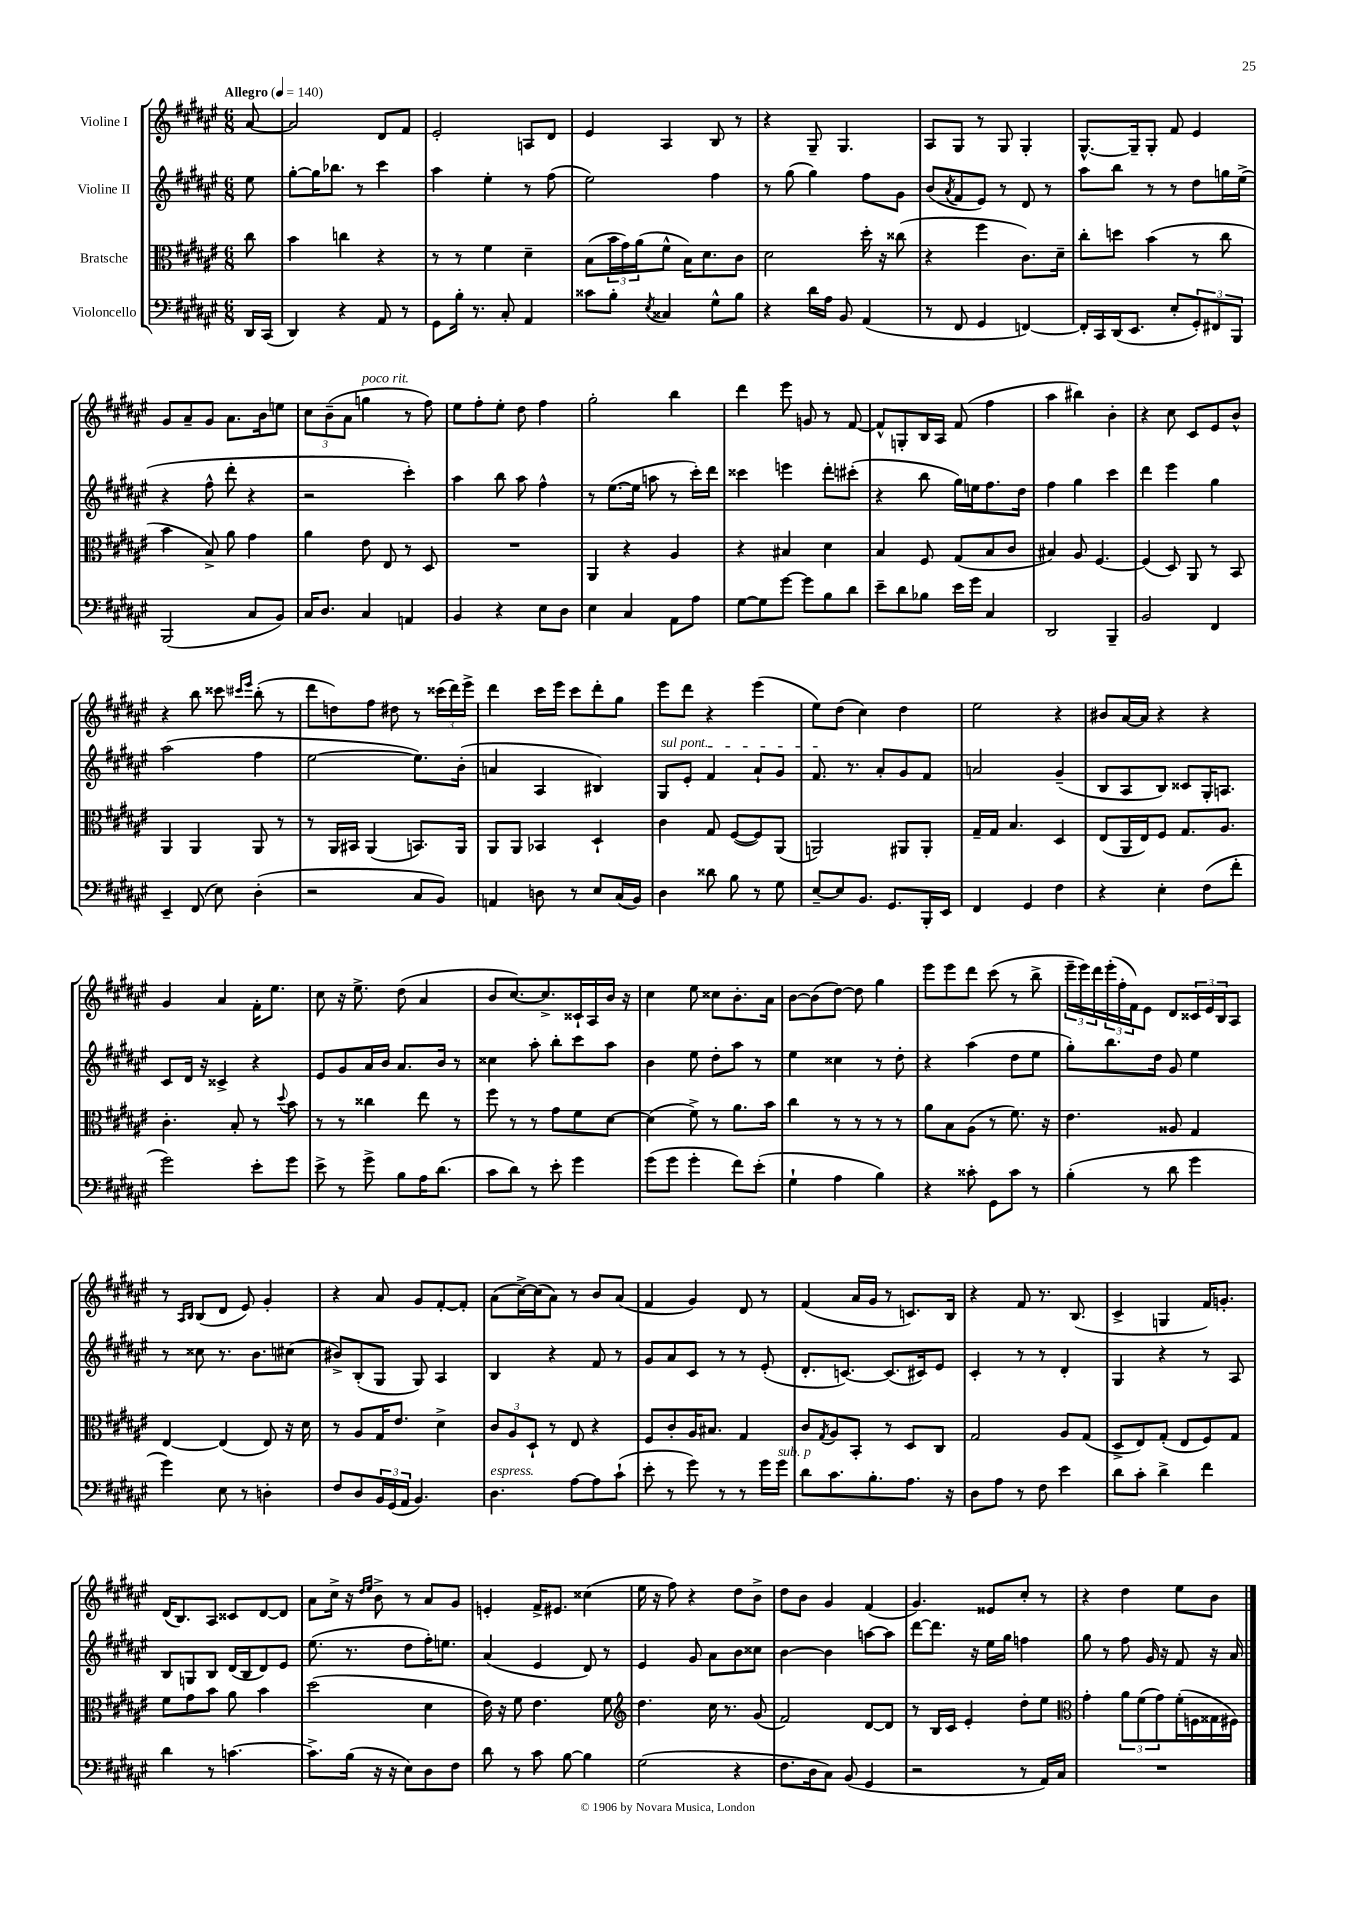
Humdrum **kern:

**kern	**kern	**kern	**kern
*staff4	*staff3	*staff2	*staff1
*clefF4	*clefC3	*clefG2	*clefG2
*k[f#c#g#d#a#e#]	*k[f#c#g#d#a#e#]	*k[f#c#g#d#a#e#]	*k[f#c#g#d#a#e#]
*M6/8	*M6/8	*M6/8	*M6/8
*MM140	*MM140	*MM140	*MM140
16DD#/LL	8cc#\	8ee#\	[8a#/
(16CC#/JJ	.	.	.
=	=	=	=
4DD#/)	4b\	[8gg#'\L	2a#/]
.	.	16gg#\]K	.
.	.	8.bb-\J	.
4r	4cc\	.	.
.	.	8r	.
8AA#/	4r	4ccc#\	8d#/L
8r	.	.	8f#/J
=	=	=	=
8GG#\L	8r	4aa#\	2e#'/
16B'\Jk	8r	.	.
8.r	.	.	.
.	4f#\	4ee#'\	.
8C#'/	.	.	.
4AA#/	4d#~\	8r	8A/L
.	.	(8ff#\	8d#/J
=	=	=	=
8c##\L	(8B\L	2ee#\)	4e#/
8B'\J	24b\L	.	.
.	24g#\)	.	.
.	(24a#\J	.	.
8qE#/	.	.	.
4C##/	8f#^^\J	.	4A#/
.	16B\LK)	.	.
.	8.d#\	.	.
8G#^^\L	.	4ff#\	8B/
8B\J	8c#\J	.	8r
=	=	=	=
4r	2d#\	8r	4r
.	.	(8gg#\	.
16d#\LL	.	4gg#\)	8G#~/
16A#\JJ	.	.	.
8BB/	.	.	4.G#/
(4AA#/	16dd#'\	8ff#\L	.
.	16r	.	.
.	(8cc##\	8g#\J	.
=	=	=	=
8r	4r	(8b/L	8A#/L
.	.	8qa#/	.
8FF#/	.	8f#/	8G#/J
4GG#/	4ff#\	8e#/J)	8r
.	.	8r	8G#/
[4FF/)	8.c#\L)	8d#/	4G#'/
.	.	8r	.
.	16d#~\Jk	.	.
=	=	=	=
16FF'/]LL	8cc#'\L	8aa#\L	[8.G#^^/L
16CC#/	.	.	.
(16DD#/J	8dd\J	8bb\J	.
8.EE#/J	.	.	16G#~/]k
.	(4b\	8r	8G#'/J
8E#'/L	.	8r	8f#/
12GG#'/)	8r	8dd#\L	4e#/
12FF#/	.	.	.
.	8cc#\	16gg\L	.
12BBB/J	.	.	.
.	.	(16ee#^\JJ	.
=	=	=	=
(2BBB/	4b\	4r	8g#/L
.	.	.	8a#~/
.	8B^/)	8ff#^^\	8g#/J
.	8a#\	8ddd#'\	8.a#\L
8C#/L	4g#\	4r	.
.	.	.	16b\k
8BB/J)	.	.	8ee\J
=	=	=	=
16C#/LK	4a#\	2r	12cc#\L
8.D#/J	.	.	.
.	.	.	(12b~\
.	.	.	12a#\J
4C#/	8e#\	.	4gg\
.	8E#/	.	.
4AA/	8r	4ccc#'\)	8r
.	8D#/	.	8ff#\)
=	=	=	=
4BB/	2.r	4aa#\	8ee#\L
.	.	.	8ff#'\
4r	.	8bb\	8ee#'\J
.	.	8aa#\	8dd#\
8E#\L	.	4ff#^^\	4ff#\
8D#\J	.	.	.
=	=	=	=
4E#\	4AA#/	8r	2gg#'\
.	.	([8.ee#\L	.
4C#/	4r	.	.
.	.	16ee#\]Jk	.
.	.	8aa\	.
8AA#\L	4A#/	8r	4bb\
8A#\J	.	16ccc#'\LL)	.
.	.	16ddd#\JJ	.
=	=	=	=
[8G#\L	4r	4ccc##\	4ddd#\
8G#\]	.	.	.
[8g#\J	4B#/	4eee\	8eee#\
8g#\]L	.	.	8g/
8B\	4d#\	8ddd#'\L	8r
8d#\J	.	(8ccc#'\J	[8f#/
=	=	=	=
8e#~\L	4B/	4r	8f#^^/]L
8d#\	.	.	8G'/
8B-\J	8F#/	8bb\	16B/L
.	.	.	16A#/JJ
16e#\LL	(8G#/L	16gg#\LL)	(8f#/
16g#\JJ	.	16ee\J	.
4C#/	8B/	8.ff#\	4ff#\
.	8c#/J	.	.
.	.	16dd#\Jk	.
=	=	=	=
2DD#/	4B#/)	4ff#\	4aa#\
.	8A#/	4gg#\	4bb#\)
.	[4.F#/	.	.
4BBB~/	.	4ccc#\	4b'\
=	=	=	=
2BB/	(4F#/]	4ddd#\	4r
.	8D#/)	4eee#\	8cc#\
.	8AA#/	.	8c#/L
4FF#/	8r	4gg#\	8e#/
.	8BB/	.	8b^^/J
=	=	=	=
4EE#~/	4AA#/	(2aa#\	4r
(8FF#/	4AA#/	.	8bb\
8E#\)	.	.	8ccc##\
.	.	.	16qqccc#/LL
.	.	.	16qqeee#/JJ
(4D#'\	8AA#/	4ff#\	(8bb'\
.	8r	.	8r
=	=	=	=
2r	8r	[2ee#\	8ddd#\L
.	16AA#/LL	.	8dd\)
.	16BB#/JJ	.	.
.	(4AA#/	.	8ff#\J
.	.	.	8dd#\
8C#/L	8.BB/L)	8.ee#\]L)	8r
8BB/J)	.	.	(24ccc##\LL
.	.	.	24ddd#\)
.	16AA#/Jk	(16b'\Jk	.
.	.	.	24eee#^\JJ
=	=	=	=
4AA/	8AA#/L	4a/	4ddd#\
.	8AA#/J	.	.
8D\	4BB-/	4A#/	16ccc#\LL
.	.	.	16eee#\JJ
8r	.	.	8ccc#\L
8E#/L	4D#`/	4B#/)	8ddd#'\
(16C#/L	.	.	8gg#\J
16BB/JJ)	.	.	.
=	=	=	=
4D#\	4c#\	8G#/L	8eee#\L
.	.	8e#'/J	8ddd#\J
8d##\	8G#/	4f#/	4r
8B\	([8F#/L	.	.
8r	8F#/])	8a#`/L	(4eee#\
8G#\	(8AA#/J	8g#/J	.
=	=	=	=
[8E#~/L	2AA/)	8.f#/	8ee#\L)
8E#/]	.	.	(8dd#\J
.	.	8.r	.
8.BB/J	.	.	4cc#\)
.	.	8a#'/L	.
8.GG#/L	.	.	.
.	8AA#/L	8g#/	4dd#\
16BBB'/L	8AA#'/J	8f#/J	.
16EE#/JJ	.	.	.
=	=	=	=
4FF#/	16G#~/LL	2a/	2ee#\
.	16G#/JJ	.	.
.	4.B/	.	.
4GG#/	.	.	.
4F#\	4D#/	(4g#~/	4r
=	=	=	=
4r	(8E#/L	8B/L	8b#/L
.	16AA#/L	8A#/	[16a#/L
.	16E#/J)	.	16a#/]JJ
4E#'\	8F#/J	8B/J)	4r
.	8.G#/L	8c##/L	.
(8F#\L	.	16G#'/K	4r
.	8.A#/J	8.A/J	.
8f#'\J	.	.	.
=	=	=	=
2g#\)	4.c#'\	8c#/L	4g#/
.	.	16d#/Jk	.
.	.	16r	.
.	.	4c##^/	4a#/
.	8B'/	.	.
8e#'\L	8r	4r	16f#'\LK
.	.	.	8.ee#\J
.	8qqdd#/	.	.
8g#\J	8b\	.	.
=	=	=	=
8e#^\	8r	8e#/L	8cc#\
8r	8r	8g#/	16r
.	.	.	8.ee#^\
8g#^\	4cc##\	16a#/L	.
.	.	16b/JJ	.
8B\L	.	8.a#/L	(8dd#\
16A#\K	8ee#\	.	4a#/
(8.d#\J	.	16b/Jk	.
.	8r	8r	.
=	=	=	=
8c#\L	8ff#\	4cc##\	8b/L
8d#\J)	8r	.	[8.cc#/)
8r	8r	8aa#'\	.
.	.	.	8.cc#^/]
8e#'\	8g#\L	8bb'\L	.
4g#\	8f#\	8ccc#\	16c##`/L
.	.	.	16A#/
.	[8d#\J	8aa#\J	16b/JJ
.	.	.	16r
=	=	=	=
(8g#\L	(4d#\]	4b\	4cc#\
8g#\J	.	.	.
4g#'\	8f#^\)	8ee#\	8ee#\
.	8r	8dd#'\L	8cc##\L
8f#\L)	8.a#\L	8aa#\J	8.b'\
(8e#'\J	.	8r	.
.	16b\Jk	.	16a#\Jk
=	=	=	=
4G#`\	4cc#\	4ee#\	[8b\L
.	.	.	(8b\]
4A#\	8r	4cc##\	[8dd#\J)
.	8r	.	8dd#\]
4B\)	8r	8r	4gg#\
.	8r	8dd#'\	.
=	=	=	=
4r	8a#\L	4r	8eee#\L
.	8B\	.	8eee#\
8c##'\	(8A#\J	(4aa#\	8ddd#\J
8GG#\L	8r	.	(8ccc#\
8c##\J	8.f#\)	8dd#\L	8r
8r	.	8ee#\J	8bb^\
.	16r	.	.
=	=	=	=
(4B'\	4.e#\	8gg#'\L)	24eee#~\LL
.	.	.	24eee#\)
.	.	.	24ddd#\
.	.	8.bb\	(24eee#'\
.	.	.	24ff#'\
.	.	.	24f#\J)
8r	.	.	8e#\J
.	.	16dd#\Jk	.
8d#\	8A##/	8g#/	8d#/L
4g#\	4G#/	4ee#\	24c##/L
.	.	.	24e#/
.	.	.	24B/J
.	.	.	8A#/J
=	=	=	=
4g#\)	[4E#/	8r	8r
.	.	.	16qqA#/LL
.	.	.	16qqB/JJ
.	.	8cc##\	(8B/L
8E#\	(4E#/]	8.r	8d#/J
8r	.	.	8e#/)
.	.	8.b\L	.
4D'\	8E#/)	.	4g#'/
.	16r	(8cc#\J	.
.	16d#\	.	.
=	=	=	=
8F#/L	8r	8b#^/L)	4r
8D#/	8A#/L	(8B'/	.
24BB/L	16G#/K	8G#/J	8a#/
(24GG#/	.	.	.
.	8.e#/J	.	.
24AA#/JJ	.	.	.
4.BB/)	.	8G#/)	8g#/L
.	4d#^\	4A#/	[8f#'/
.	.	.	8f#'/]J
=	=	=	=
4.D#\	12c#/L	4B/	(8a#\L
.	12A#/	.	.
.	.	.	[16cc#^\L)
.	12D#`/J	.	.
.	.	.	(16cc#\]J
.	8r	4r	8a#\J)
[8A#\L	8E#/	.	8r
8A#\]	4r	8f#/	8b/L
(8c#`\J	.	8r	(8a#/J
=	=	=	=
8e#'\	8F#/L	8g#/L	4f#/
8r	8c#'/	8a#/	.
8g#\)	16A#/K	8c#/J	4g#/)
.	8.B#/J	.	.
8r	.	8r	.
8r	4G#/	8r	8d#/
16g#\LL	.	(8e#'/	8r
16g#\JJ	.	.	.
=	=	=	=
8d#\L	8c#/L	8.d#'/L	(4f#/
.	8qG#/	.	.
8.c#\	8A#/	.	.
.	.	[8.c/J)	.
.	8BB'/J	.	16a#/LL
8.B'\	.	.	16g#/JJ
.	8r	(8.c/]L	8r
8.A#\J	8D#/L	.	8.c/L)
.	.	16c#/k)	.
.	8C#/J	8e#/J	.
16r	.	.	16B/Jk
=	=	=	=
8D#\L	2G#/	4c#'/	4r
8A#\J	.	.	.
8r	.	8r	8f#/
8F#\	.	8r	8.r
4e#\	8A#/L	4d#'/	.
.	.	.	(8.B/
.	(8G#/J	.	.
=	=	=	=
8d#\L	8D#^/L	4G#/	4c#^/
8c#'\J	8E#/)	.	.
4d#^\	(8G#'/J	4r	4G/
.	8E#/L	.	.
4f#\	8F#/)	8r	16f#/LK)
.	.	.	8.g'/J
.	8G#/J	8A#/	.
=	=	=	=
4d#\	8f#\L	8B/L	(16d#/LK
.	.	.	8.B/)
.	8g#\	8G/	.
8r	8b\J	8B/J	8A#/J
[4.c\	8a#\	(16d#/LL	8c##/L
.	.	16B/J	.
.	4b\	8d#/)	[8d#/
.	.	8e#/J	8d#/]J
=	=	=	=
8.c^\]L	(2dd#\	(8.ee#\	8a#\L
.	.	.	16cc#^\Jk
(16B\Jk	.	8.r	16r
.	.	.	16qqdd#/LL
.	.	.	16qqee#/JJ
16r	.	.	8b^\
16r	.	.	.
8E#\L)	.	8dd#\L	8r
8D#\	4d#\	16ff#'\K)	8a#/L
.	.	8.ee\J	.
8F#\J	.	.	8g#/J
=	=	=	=
8d#\	16e#\)	(4a#/	4e'/
.	16r	.	.
8r	8f#\	.	.
8c#\	4.e#\	4e#/	16f#^/LK
.	.	.	8.e#/J
[8B\	.	.	.
4B\]	.	8d#/)	(4cc##\
.	8f#\	8r	.
=	=	=	=
*	*clefG2	*	*
(2G#\	4.dd#\	4e#/	16ee#\
.	.	.	16r
.	.	.	8ff#\)
.	.	8g#/	4r
.	16cc#\	8a#\L	.
.	8.r	.	.
4r	.	8b\	8dd#\L
.	(8g#/	8cc##\J	8b^\J
=	=	=	=
8.F#\L	2f#/)	[4b\	8dd#\L
.	.	.	8b\J
16D#\k	.	.	.
8C#\J)	.	4b\]	4g#/
(8BB/	.	.	.
4GG#/	[8d#/L	[8aa\L	(4f#/
.	8d#/]J	8aa\]J	.
=	=	=	=
2r	8r	[8ddd#\L	4.g#/)
.	16B/LL	8.ddd#\]J	.
.	16c#/JJ	.	.
.	4e#'/	.	.
.	.	16r	.
.	.	16ee#\LL	8e##/L
.	.	16gg#\JJ	.
8r	8dd#'\L	4ff\	8cc#'/J
16AA#/LL)	8ee#\J	.	8r
16C#/JJ	.	.	.
=	=	=	=
*	*clefC3	*	*
2.r	4g#'\	8gg#\	4r
.	.	8r	.
.	12a#\L	8ff#\	4dd#\
.	(12f#\	.	.
.	.	16g#/	.
.	12g#\)	.	.
.	.	16r	.
.	(16f#'\L	8f#/	8ee#\L
.	16F\	.	.
.	16G##\	16r	8b\J
.	16F#\JJ)	16a#/	.
==	==	==	==
*-	*-	*-	*-
